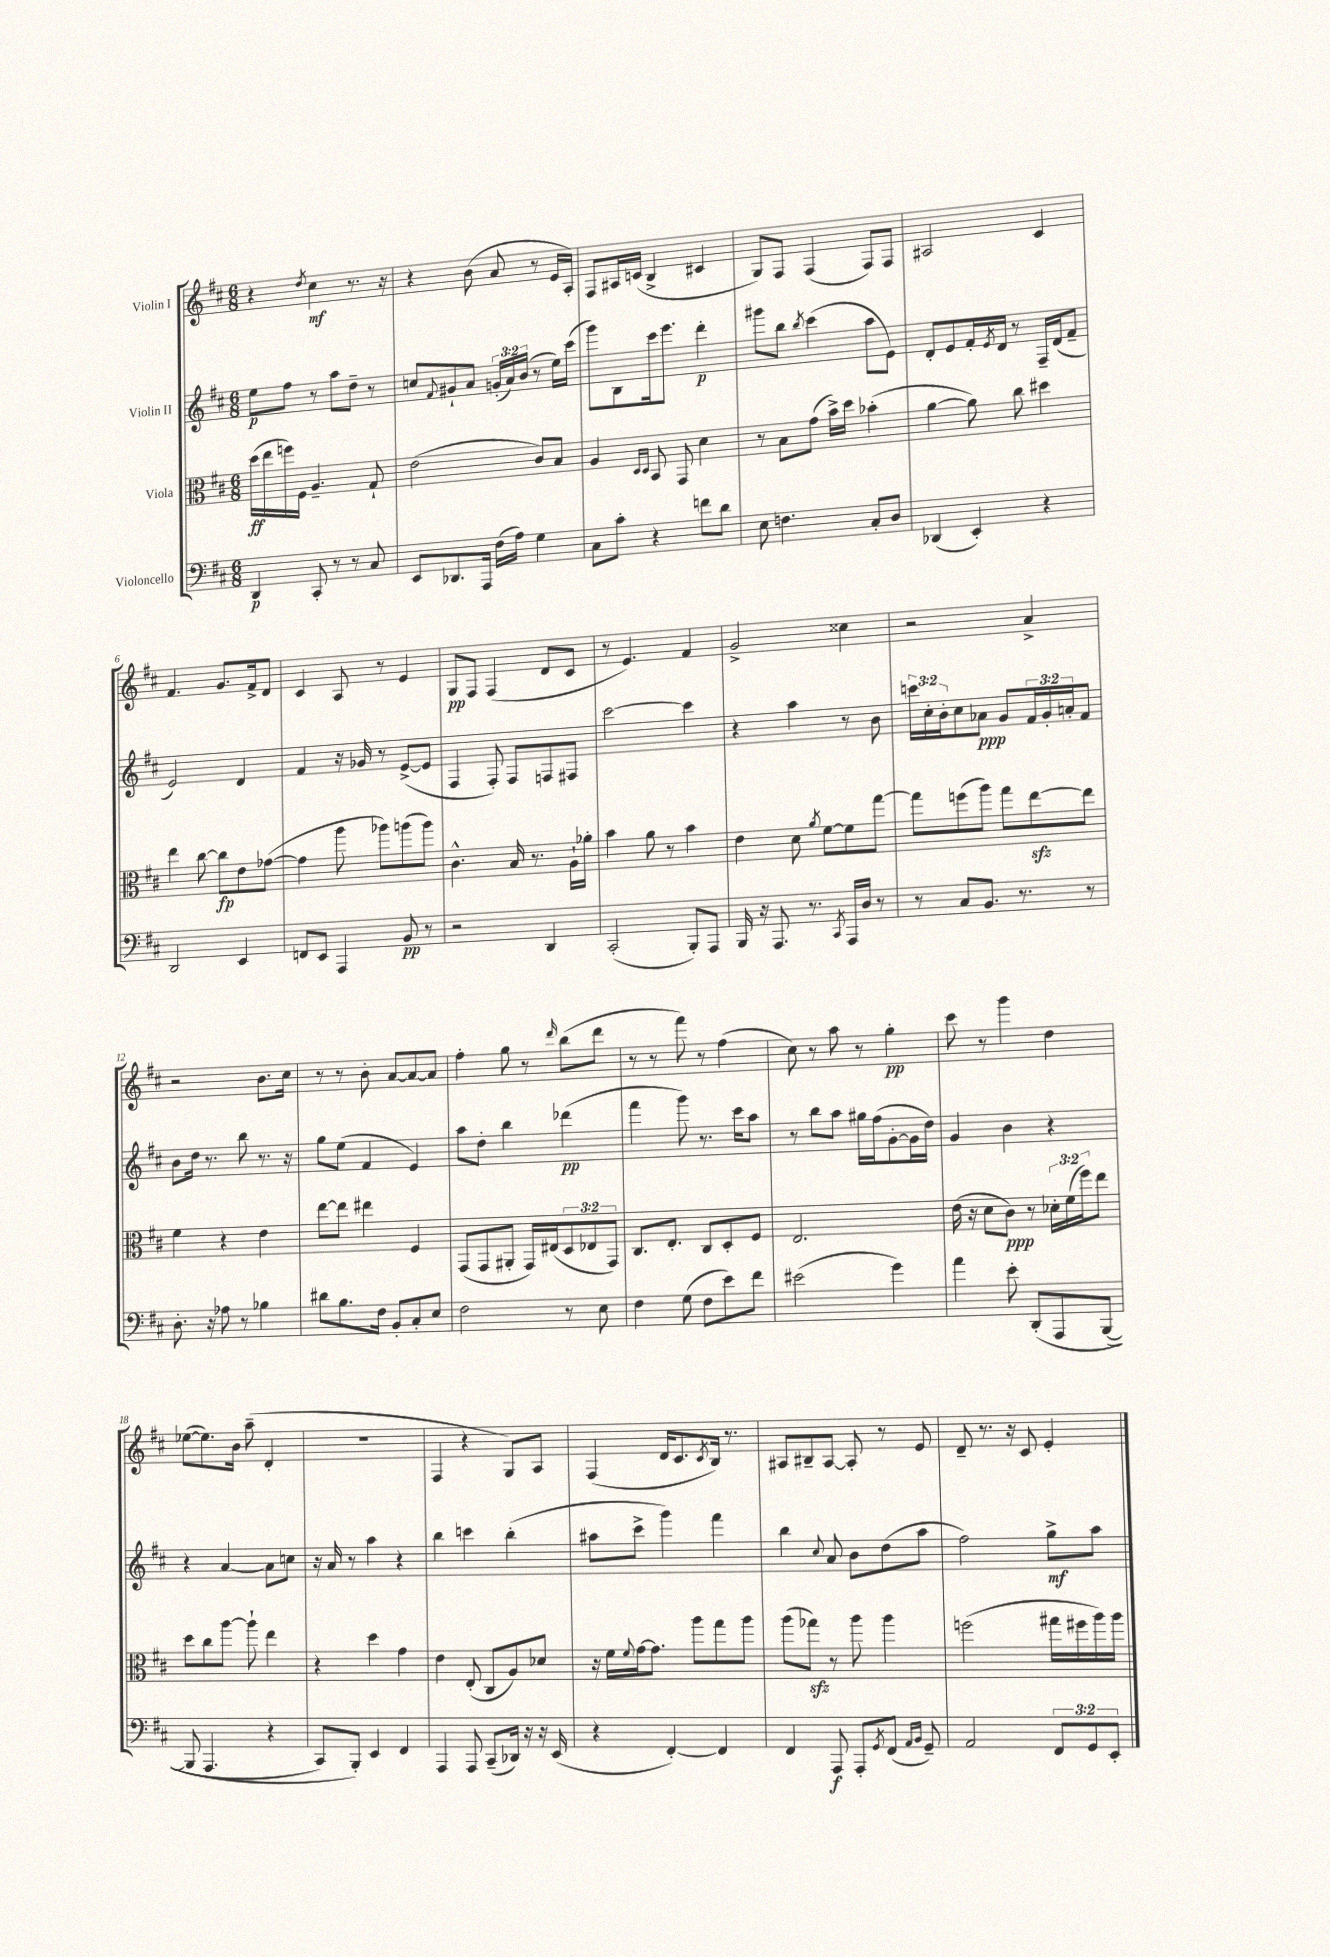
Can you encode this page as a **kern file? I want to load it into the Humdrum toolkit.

**kern	**kern	**kern	**kern
*staff4	*staff3	*staff2	*staff1
*clefF4	*clefC3	*clefG2	*clefG2
*k[f#c#]	*k[f#c#]	*k[f#c#]	*k[f#c#]
*M6/8	*M6/8	*M6/8	*M6/8
4DD	(16dd	8ee	4r
.	16ee	.	.
.	16ff)	8ff#	.
.	16F#	.	.
.	.	.	8qdd
8CC#'	4.A~	8r	4cc#
8r	.	8aa	.
8r	.	8dd~	8.r
8C#	8G`	8r	.
.	.	.	16r
=	=	=	=
8EE	(2e	8cc	4r
.	.	8qqf#	.
8.DD-	.	8g#`	.
.	.	8a	(8b
16AAA	.	.	.
(16F#	.	(24g'	8a
.	.	24a)	.
16A)	.	.	.
.	.	(24b	.
4G	8c#)	8r	8r
.	8B	16ee)	16e
.	.	(16ccc#	16A')
=	=	=	=
8C#	4A	8ggg)	8F#
8c#'	.	8B	16A#
.	.	.	(16c
.	16qqD	.	.
.	16qqD	.	.
4r	8BB	16ccc#	4B^
.	.	8.eee	.
.	8GG	.	.
8f	4d	4ddd'	4c#
8d	.	.	.
=	=	=	=
8E	8r	8ggg#	8G)
4.F	8B	8bb	8F#
.	.	8qbb	.
.	(8g	(4ccc#	(4F#
.	16b^)	.	.
.	16dd	.	.
8C#'	(4b-'	8aa	8F#)
8D	.	8e)	8F#
=	=	=	=
(4DD-	[4a	8d'	2A#
.	.	8e	.
4EE')	8a])	16f#'	.
.	.	8qe	.
.	.	16d	.
.	8cc#	8r	.
4r	4dd#	16F#~	4c#
.	.	(16d	.
.	.	8f#~	.
=	=	=	=
2DD	4ee	2e)	4.f#
.	[8cc#	.	.
.	8cc#]	.	8.g
4EE	8e	4d	.
.	.	.	16f#^
.	([8g-	.	8d
=	=	=	=
8FF	4g-]	4f#	4c#
8EE	.	.	.
4AAA	8aa	16r	8A
.	.	16g-	.
.	8aa-)	8r	8r
8BB	(8aa	([8e^	4e
8r	8aa)	8e]	.
=	=	=	=
2r	4.c#^^	4F#	8G
.	.	.	8F#
.	.	8F#')	(4F#
.	16B	8F#	.
.	8.r	.	.
4DD	.	8F	8d
.	16A`	8F#	8c#
.	16a-'	.	.
=	=	=	=
(2CC#'	4b	[2ccc#	8r
.	.	.	4.e)
.	8a	.	.
.	8r	.	.
8BBB')	4b	4ccc#]	4f#
8AAA	.	.	.
=	=	=	=
16BBB	4e	4r	2g^
16r	.	.	.
8.AAA	.	.	.
.	8d	4aa	.
8.r	.	.	.
.	8qa	.	.
.	[8f#	.	.
8qCC#	.	.	.
16AAA	8f#]	8r	4cc##
16D	.	.	.
8r	[8gg	8b	.
=	=	=	=
8r	8gg]	24ccc	2r
.	.	24cc#'	.
.	.	24b'	.
8C#	(8ff	8cc#	.
8.BB	8aa)	8a-	.
.	8gg	8g	.
8.r	.	.	.
.	[8ee	24f#	4a^
.	.	24g'	.
.	.	24a'	.
8r	8ee]	8f#	.
=	=	=	=
8.D'	4f#	8b	2r
.	.	16dd	.
16r	.	8.r	.
8A-	4r	.	.
8r	.	8bb	.
4B-	4e	8.r	8.b
.	.	16r	16cc#
=	=	=	=
8d#	[8ee	8gg	8r
8.B	8ee]	(8ee	8r
.	4ee#	4f#	8b'
16F#	.	.	.
8BB'	.	.	[8a
8C#'	4F#	4e)	8a_
8E	.	.	8a]
=	=	=	=
2F#	(8GG	8aa	4ff#'
.	8GG	8dd'	.
.	8AA#'	4bb	8gg
.	16GG)	.	8r
.	(16E#	.	.
.	.	.	16qqddd
8r	12D	(4ddd-	(8bb
.	12E-	.	.
8E	.	.	8ddd
.	12GG)	.	.
=	=	=	=
4F#	8.C#	4fff#	8r
.	.	.	8r
.	8.E'	.	.
(8G	.	8ggg)	8fff#)
8F#	8C#	8.r	8r
8e)	8D'	.	(4ff#
.	.	16ccc#	.
8f#	8F#	8aa	.
=	=	=	=
(2e#	2.E	8r	8cc#)
.	.	8bb	8r
.	.	8aa	8aa
.	.	16gg#	8r
.	.	(16ff#	.
4g)	.	[8g'	4gg'
.	.	16g]	.
.	.	16dd)	.
=	=	=	=
4a	(16e	4g	8ccc#
.	16r	.	.
.	8d	.	8r
8e'	8c#)	4b	4ggg
&(8DD'	8r	.	.
8AAA	24d-'	4r	4dd
.	(24f#	.	.
.	24ff#)	.	.
([8BBB	8ee	.	.
=	=	=	=
8BBB]	8dd	4r	([8ee-
4.AAA	8cc#	.	8.ee-])
.	[8aa	[4a	.
.	.	.	16b
.	8aa`]	.	(8aa~
4r	4ee	8a]	4d'
.	.	8cc	.
=	=	=	=
8CC#)	4r	16r	2.r
.	.	16a	.
8BBB'&)	.	8r	.
4EE	4dd	4aa	.
4FF#	4g	4r	.
=	=	=	=
4AAA	4e	4bb	4F#
8AAA	(8E'	4ccc	4r
(8CC#~	8C#	.	.
16DD-)	8A)	(4bb'	8G)
16r	.	.	.
16r	8d-	.	8A
(16EE	.	.	.
=	=	=	=
4r	16r	8aa#	(4F#
.	16f#	.	.
.	8qqf#	.	.
.	[16g	8ccc#^	.
.	8.g]	.	.
[4FF#')	.	4ggg)	16d
.	.	.	8.c#
.	8aa	.	.
.	.	.	8qc#
4FF#]	8gg	4fff#	16B)
.	.	.	8.r
.	8aa	.	.
=	=	=	=
4FF#	(8aa	4bb	8A#
.	8gg-)	.	8B#~
.	.	8qqcc#	.
8AAA	8r	8a	[8A#
8AAA'	8aa	8b	8A#']
8qGG	.	.	.
(8FF#	4aa	(8dd	8r
16qqAA	.	.	.
16qqBB	.	.	.
8GG~)	.	8aa	8e
=	=	=	=
2AA	(2ff	2ff#)	8d~
.	.	.	8.r
.	.	.	16r
.	.	.	8c#
12FF#	16gg#	8gg^	4e'
.	16ff#	.	.
12GG	.	.	.
.	16aa)	8aa	.
12EE'	.	.	.
.	16aa	.	.
==	==	==	==
*-	*-	*-	*-
